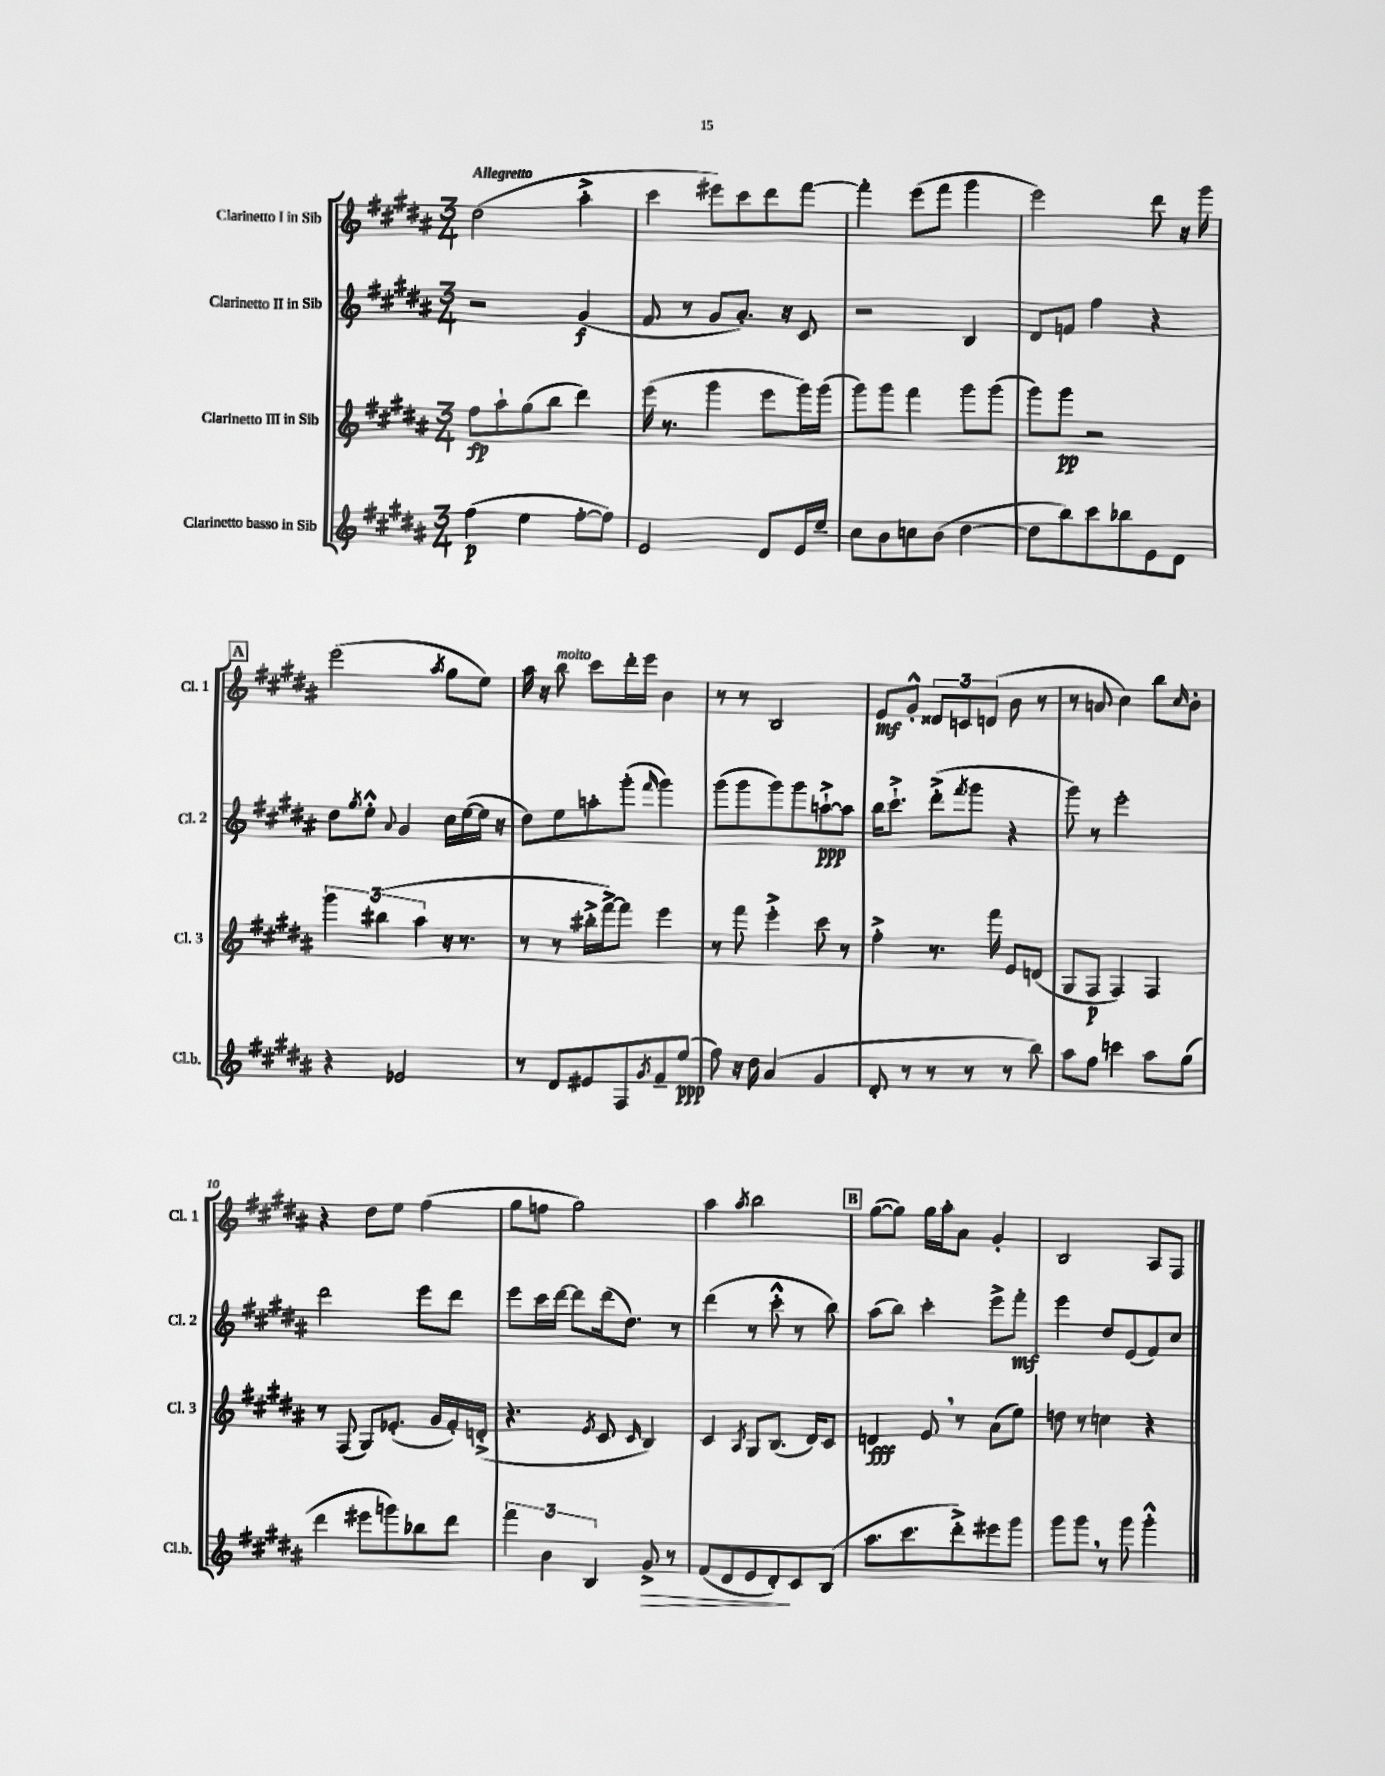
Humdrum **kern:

**kern	**kern	**kern	**kern
*staff4	*staff3	*staff2	*staff1
*clefG2	*clefG2	*clefG2	*clefG2
*k[f#c#g#d#a#]	*k[f#c#g#d#a#]	*k[f#c#g#d#a#]	*k[f#c#g#d#a#]
*M3/4	*M3/4	*M3/4	*M3/4
(4ff#\	8ff#\L	2r	(2dd#\
.	8aa#`\	.	.
4ee\	(8gg#\	.	.
.	8bb\J	.	.
[8ff#'\L	4ddd#\)	(4g#/	4aa#'^\
8ff#\]J)	.	.	.
=	=	=	=
2e/	(16eee\	8f#/	4ccc#\
.	8.r	.	.
.	.	8r	.
.	4ggg#\	8g#/L	8eee#\L)
.	.	8.a#'/J)	8ccc#\
8d#/L	8eee\L	.	8ddd#\
.	.	16r	.
16e/L	16ggg#\L)	8c#/	[8fff#\J
16ee~/JJ	(16ggg#\JJ	.	.
=	=	=	=
8cc#\L	8ggg#\L)	2r	4fff#'\]
8b\	8ggg#\J	.	.
8cc\	4fff#\	.	(8eee\L
(8b\J	.	.	8fff#\J
[4dd#\	8ggg#\L	4B/	4ggg#\
.	(8ggg#\J	.	.
=	=	=	=
8dd#\]L	8ggg#\L)	8d#/L	2eee\)
8bb\)	8ggg#\J	8f/J	.
8ccc#\	2r	4ff#\	.
8bb-\	.	.	.
8e\	.	4r	8ddd#\
8d#\J	.	.	16r
.	.	.	16ggg#\
=	=	=	=
4r	6ggg#\	8dd#\L	(2eee\
.	.	8qgg#/	.
.	.	8ee'^^\J	.
.	(6bb#\	.	.
.	.	8qqa#/	.
2e-/	.	4g#/	.
.	6aa#\	.	.
.	.	.	8qaa#/
.	16r	16cc#\LL	8gg#\L
.	8.r	([16ee\	.
.	.	16ee\]JJ	8ee\J)
.	.	16r	.
=	=	=	=
8r	8r	8dd#\L)	16aa#\
.	.	.	16r
8d#/L	8r	8ee\	8bb\
8e#/	16bb#'^\LL	8aa'\	8ccc#\L
.	[16fff#^\J)	.	.
8F#/	8fff#\]J	(8ggg#'\J	16ddd#'\L
.	.	.	16eee\JJ
8qg#/	.	16qqfff#/	.
8f#~/	4eee\	4ggg#\)	4b\
(8ee/J	.	.	.
=	=	=	=
8ff#\)	8r	(8ggg#\L	8r
16r	8fff#\	8ggg#\	8r
16dd#\	.	.	.
(4a#/	4eee'^\	8ggg#\)	2B/
.	.	8ggg#\	.
4g#/	8ccc#\	[8aa`^\	.
.	8r	8aa\]J	.
=	=	=	=
8d#'/	4ff#'^\	16bb\LK	8e/L
.	.	8.ccc#`^\J	.
8r	.	.	8g#'^^/J
8r	8.r	(8ddd#'^\L	12d##/L
.	.	.	12c/
.	.	8qfff#/	.
8r	.	8ggg#\J	.
.	.	.	(12d/J
.	16fff#\	.	.
8r	8e/L	4r	8b\
8bb\)	(8d/J	.	8r
=	=	=	=
8aa#\L	8G#/L	8ggg#\)	8r
8ff#\J	8F#/J	8r	8a/
4ccc\	4F#/)	2eee'\	4cc#\)
8aa#\L	4F#/	.	8bb\L
.	.	.	16qqcc#/
(8gg#\J	.	.	8b'\J
=	=	=	=
4ddd#\	8r	2ddd#\	4r
.	(8F#/	.	.
8eee#\L	8G#/L)	.	8dd#\L
8ggg\)	(8.e-'/J	.	8ee\J
8bb-\	.	8eee\L	(4ff#\
.	16g#/LL	.	.
8ddd#\J	16f#'/)	8ddd#\J	.
.	(16d'^/JJ	.	.
=	=	=	=
6fff#\	4.r	8eee\L	8gg#\L
.	.	16ccc#\L	8ff\J
6b\	.	.	.
.	.	[16ddd#\JJ	.
.	.	8ddd#\]L	2gg#\)
6B/	.	.	.
.	8qe/	.	.
.	8c#/	(16ddd#\k	.
.	.	8.dd#\J)	.
.	16qqc#/	.	.
8g#^/	4B/)	.	.
8r	.	8r	.
=	=	=	=
(8f#/L	4c#/	(4ddd#\	4aa#\
8d#/	.	.	.
.	8qA#/	.	8qaa#/
8e/	8G#/L	8r	2bb\
8d#'/)	(8.B/J	8ccc#'^^\	.
8c#/	.	8r	.
.	16d#/LK)	.	.
(8B/J	8c#/J	8bb\)	.
=	=	=	=
8.aa#\L	4d/	(8aa#\L	([8gg#\L
.	.	8bb\J)	8gg#\]J)
8.ccc#\	.	.	.
.	8e/	4ccc#'\	16gg#\LL
.	.	.	16aa#'\J
8ddd#'^\)	8r	.	8a#\J
8eee#\	(8a#\L	8eee^\L	4g#'/
8ggg#\J	8ee\J)	8fff#'\J	.
=	=	=	=
8ggg#\L	8dd\	4eee\	2B/
8ggg#\J	8r	.	.
8r	4cc\	8dd#/L	.
8ggg#\	.	(8e/	.
4ggg#'^^\	4r	8f#/)	8A#/L
.	.	8cc#/J	8F#/J
==	==	==	==
*-	*-	*-	*-
